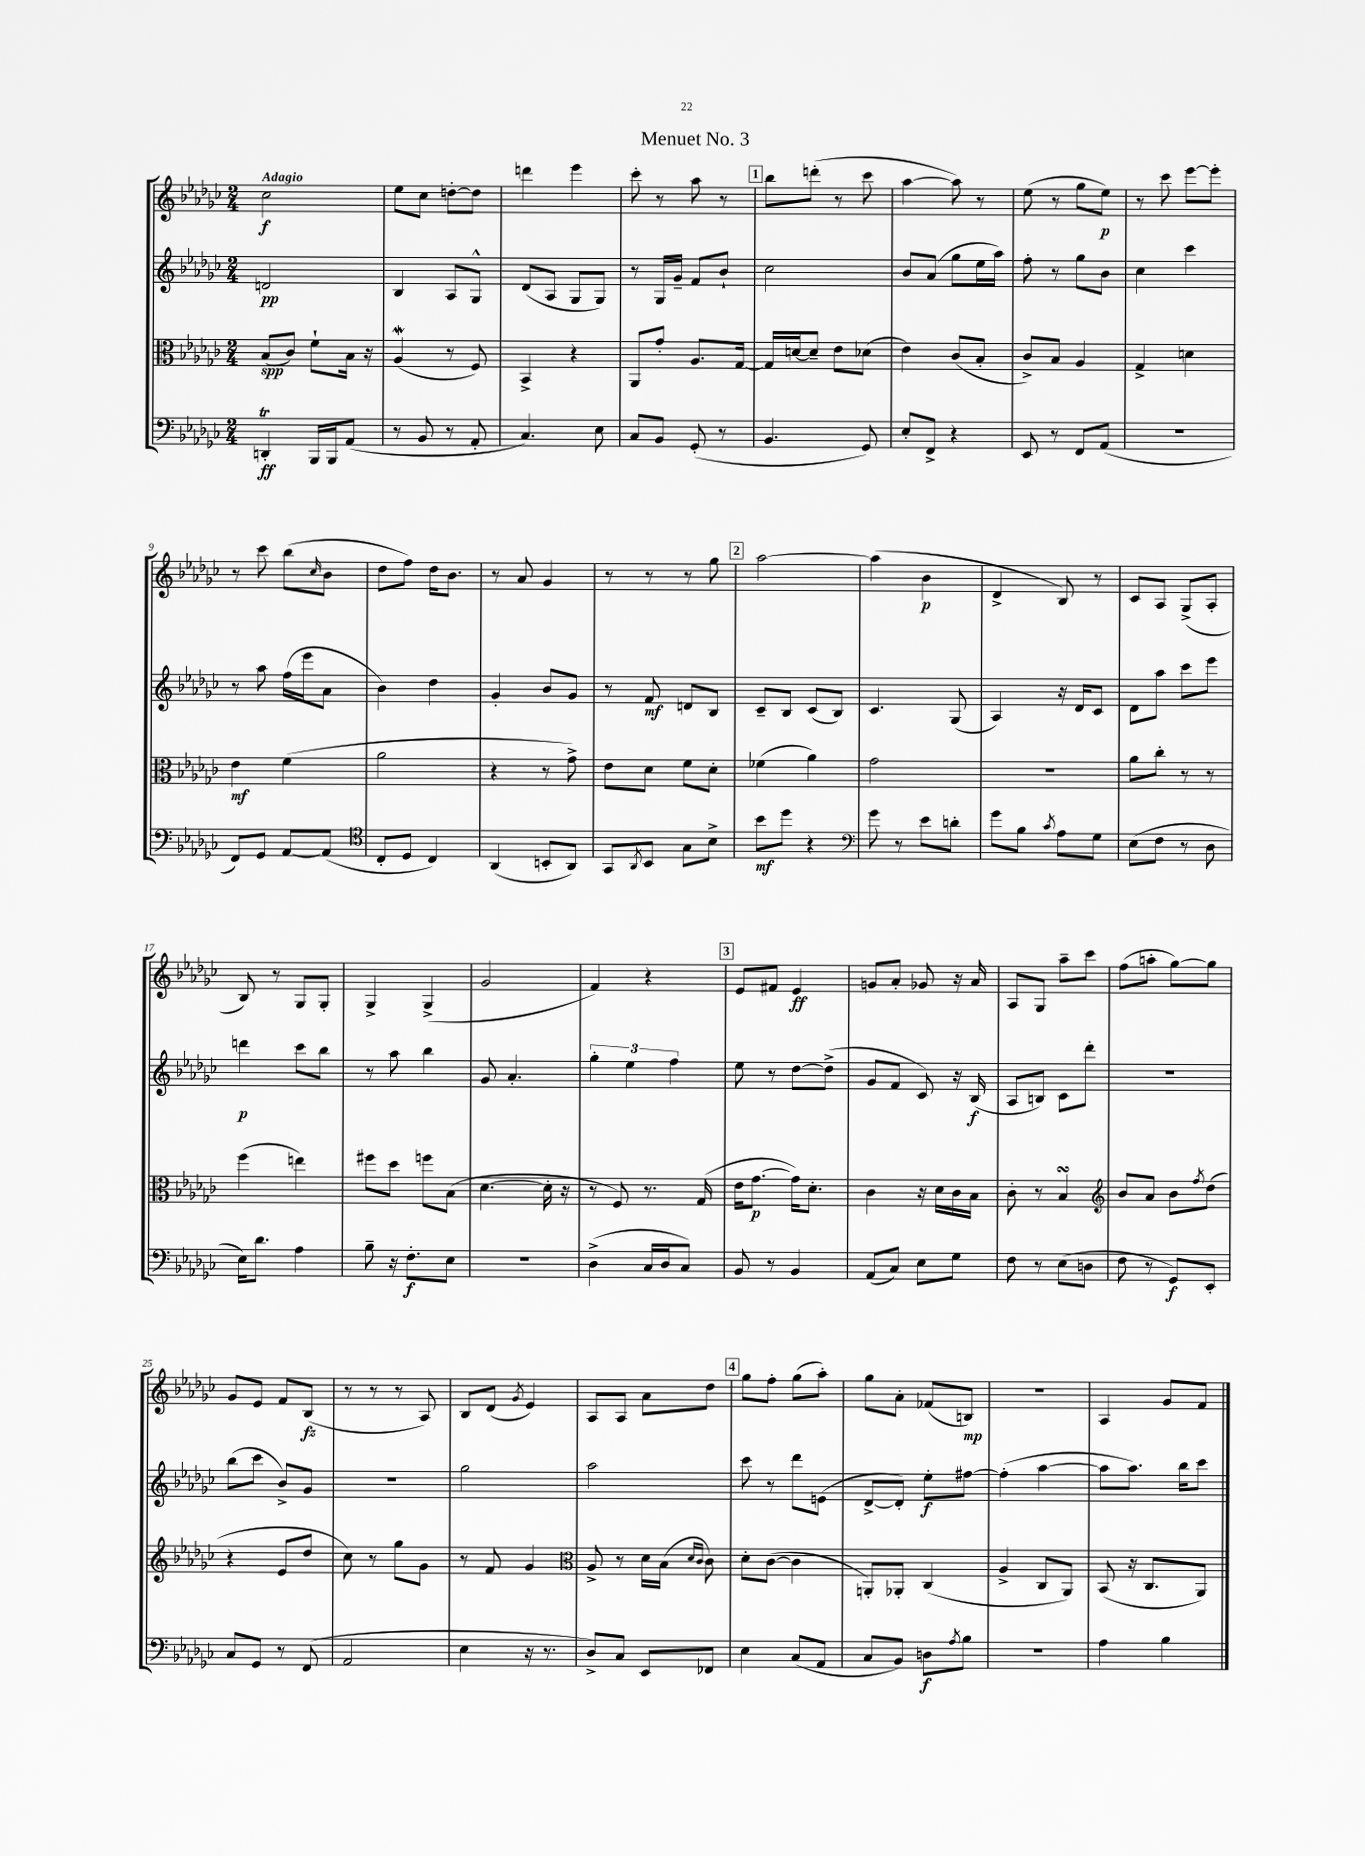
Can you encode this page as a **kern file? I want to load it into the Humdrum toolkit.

**kern	**kern	**kern	**kern
*staff4	*staff3	*staff2	*staff1
*clefF4	*clefC3	*clefG2	*clefG2
*k[b-e-a-d-g-c-]	*k[b-e-a-d-g-c-]	*k[b-e-a-d-g-c-]	*k[b-e-a-d-g-c-]
*M2/4	*M2/4	*M2/4	*M2/4
4DD'/	(8B-/L	2d/	2cc-\
.	8c-/J)	.	.
16BBB-/LL	8f`\L	.	.
16BBB-/J	.	.	.
(8AA-/J	16B-\Jk	.	.
.	16r	.	.
=	=	=	=
8r	(4A-/	4B-/	8ee-\L
8BB-/	.	.	8cc-\J
8r	8r	8A-/L	[8dd'\L
8AA-'/	8F/)	8G-^^/J	8dd\]J
=	=	=	=
4.C-/)	4BB-^/	(8d-/L	4ddd\
.	.	8A-/J	.
.	4r	8G-/L	4eee-\
8E-\	.	8G-/J)	.
=	=	=	=
8C-/L	8AA-/L	8r	8ccc-'\
8BB-/J	8g-'/J	16G-/LL	8r
.	.	16g-~/JJ	.
(8GG-'/	8.A-/L	8f/L	8aa-\
8r	.	8b-`/J	8r
.	[16G-/Jk	.	.
=	=	=	=
4.BB-/	16G-/]LL	2cc-\	8bb-\L
.	[16d/J	.	.
.	8d~/]J	.	(8ddd'\J
.	8e-\L	.	8r
8GG-/)	(8d-\J	.	8ccc-\
=	=	=	=
8E-'/L	4e-\)	8b-/L	[4aa-\
8FF^/J	.	(8a-/J	.
4r	(8c-/L	8gg-\L	8aa-\])
.	8B-'/J	16ee-\L	8r
.	.	16aa-\JJ)	.
=	=	=	=
8EE-/	8c-^/L)	8ff'\	(8ee-\
8r	8B-/J	8r	8r
8FF/L	4A-/	8gg-\L	8gg-\L
(8AA-/J	.	8b-\J	8ee-\J)
=	=	=	=
2r	4G-^/	4cc-\	8r
.	.	.	8ccc-\
.	4d\	4ccc-\	[8eee-\L
.	.	.	8eee-'\]J
=	=	=	=
8FF/L)	4e-\	8r	8r
8GG-/J	.	8aa-\	8ccc-\
[8AA-/L	(4f\	(16ff\LL	(8bb-\L
.	.	16eee-\J	.
.	.	.	16qqcc-/
(8AA-/]J	.	8a-\J	8b-\J
=	=	=	=
*clefC4	*	*	*
8C-'/L	2a-\	4b-\)	8dd-\L
8D-/J	.	.	8ff\J)
4C-/)	.	4dd-\	16dd-\LK
.	.	.	8.b-\J
=	=	=	=
(4AA-/	4r	4g-'/	8r
.	.	.	8a-/
8BB'/L	8r	8b-/L	4g-/
8AA-/J)	8g-^\)	8g-/J	.
=	=	=	=
8GG-/L	8e-\L	8r	8r
8qAA-/	.	.	.
8BB-/J	8d-\J	8f/	8r
8G-\L	8f\L	8d/L	8r
8B-^\J	8d-'\J	8B-/J	8gg-\
=	=	=	=
8b-\L	(4f-\	8c-~/L	[2aa-\
8dd-\J	.	8B-/J	.
4r	4a-\)	(8c-/L	.
.	.	8B-/J)	.
=	=	=	=
*clefF4	*	*	*
8g-\	2g-\	4.c-/	(4aa-\]
8r	.	.	.
8e-\L	.	.	4b-\
8d'\J	.	(8G-/	.
=	=	=	=
8g-\L	2r	4A-/)	4d-^/
8B-\J	.	.	.
8qc-/	.	.	.
8A-\L	.	16r	8B-/)
.	.	16d-/LK	.
8G-\J	.	8c-/J	8r
=	=	=	=
(8E-\L	8a-\L	8d-\L	8c-/L
8F\J	8cc-'\J	8aa-\J	8A-/J
8r	8r	8ccc-\L	(8G-^/L
8D-\	8r	8eee-\J	8A-'/J
=	=	=	=
16E-\LK)	(4ff\	4ddd\	8B-/)
8.d-\J	.	.	.
.	.	.	8r
4A-\	4ee\)	8ccc-\L	8G-/L
.	.	8bb-\J	8G-'/J
=	=	=	=
8B-~\	8ff#\L	8r	4G-^/
16r	8dd-\J	8aa-\	.
8.F'\L	.	.	.
.	8ff\L	4bb-\	(4G-^/
8E-\J	(8B-\J	.	.
=	=	=	=
2r	[4.d-\	8g-/	2g-/
.	.	4.a-'/	.
.	16d-'\]	.	.
.	16r	.	.
=	=	=	=
(4D-^\	8r	6gg-'\	4f/)
.	8F/)	.	.
.	.	6ee-\	.
16C-/LL	8.r	.	4r
16D-/J	.	.	.
.	.	6ff\	.
8C-/J)	.	.	.
.	(16G-/	.	.
=	=	=	=
8BB-/	16e-\LK	8ee-\	8e-/L
.	[8.g-\J	.	.
8r	.	8r	8f#/J
4BB-/	16g-\]LK)	[8dd-\L	4e-/
.	8.d-'\J	.	.
.	.	(8dd-^\]J	.
=	=	=	=
(8AA-/L	4c-\	8g-/L	8g/L
8C-/J)	.	8f/J	8a-'/J
8E-\L	16r	8c-/)	8g-/
.	16d-\LL	.	.
8G-\J	16c-\	16r	16r
.	16B-\JJ	(16B-/	16a-/
=	=	=	=
8F\	8c-'\	8A-/L	8A-/L
8r	8r	8B/J)	8G-/J
(8E-\L	4B-/	8c-\L	8aa-~\L
8D\J	.	8ddd-'\J	8ccc-\J
=	=	=	=
*	*clefG2	*	*
8F\	8b-/L	2r	(8ff\L
8r	8a-/J	.	8aa'\J
8GG-/L)	8b-\L	.	[8gg-\L)
.	8qff/	.	.
8EE-'/J	(8dd-\J	.	8gg-\]J
=	=	=	=
8C-/L	4r	(8bb-\L	8g-/L
8GG-/J	.	8ccc-\J	8e-/J
8r	8e-/L	8b-^/L)	8f/L
(8FF/	8dd-/J	8g-/J	(8B-/J
=	=	=	=
2AA-/	8cc-\)	2r	8r
.	8r	.	8r
.	8gg-\L	.	8r
.	8g-\J	.	8A-/)
=	=	=	=
4E-\	8r	2gg-\	8B-/L
.	8f/	.	(8d-/J
.	.	.	8qg-/
16r	4g-/	.	4e-/)
8.r	.	.	.
=	=	=	=
*	*clefC3	*	*
8D-^/L)	8A-^/	2aa-\	8A-/L
8C-/J	8r	.	8A-/J
8EE-/L	16d-\LL	.	8a-\L
.	(16B-\JJ	.	.
.	16qqd-/LL	.	.
.	16qqc-/JJ	.	.
8FF-/J	8c-\)	.	8dd-\J
=	=	=	=
4E-\	8d-'\L	8ccc-\	8gg-\L
.	([8c-\J	8r	8ff'\J
(8C-/L	4c-\]	8ddd-\L	(8gg-\L
8AA-/J	.	(8e\J	8aa-'\J)
=	=	=	=
8C-/L	8AA'/L)	[8d-^/L	8gg-\L
8BB-/J)	8AA-'/J	8d-'/]J)	8a-'\J
8D\L	(4C-/	8ee-'\L	(8f-/L
8qA-/	.	.	.
8B-\J	.	[8ff#\J	8B/J)
=	=	=	=
2r	4A-^/	(4ff#'\]	2r
.	8C-/L	[4aa-\	.
.	8AA-/J)	.	.
=	=	=	=
4A-\	(8BB-/	8aa-\]L	4A-/
.	16r	8.aa-\J)	.
.	8.C-/L	.	.
4B-\	.	.	8g-/L
.	.	16bb-\LK	.
.	8AA-/J)	8ccc-\J	8f/J
==	==	==	==
*-	*-	*-	*-
